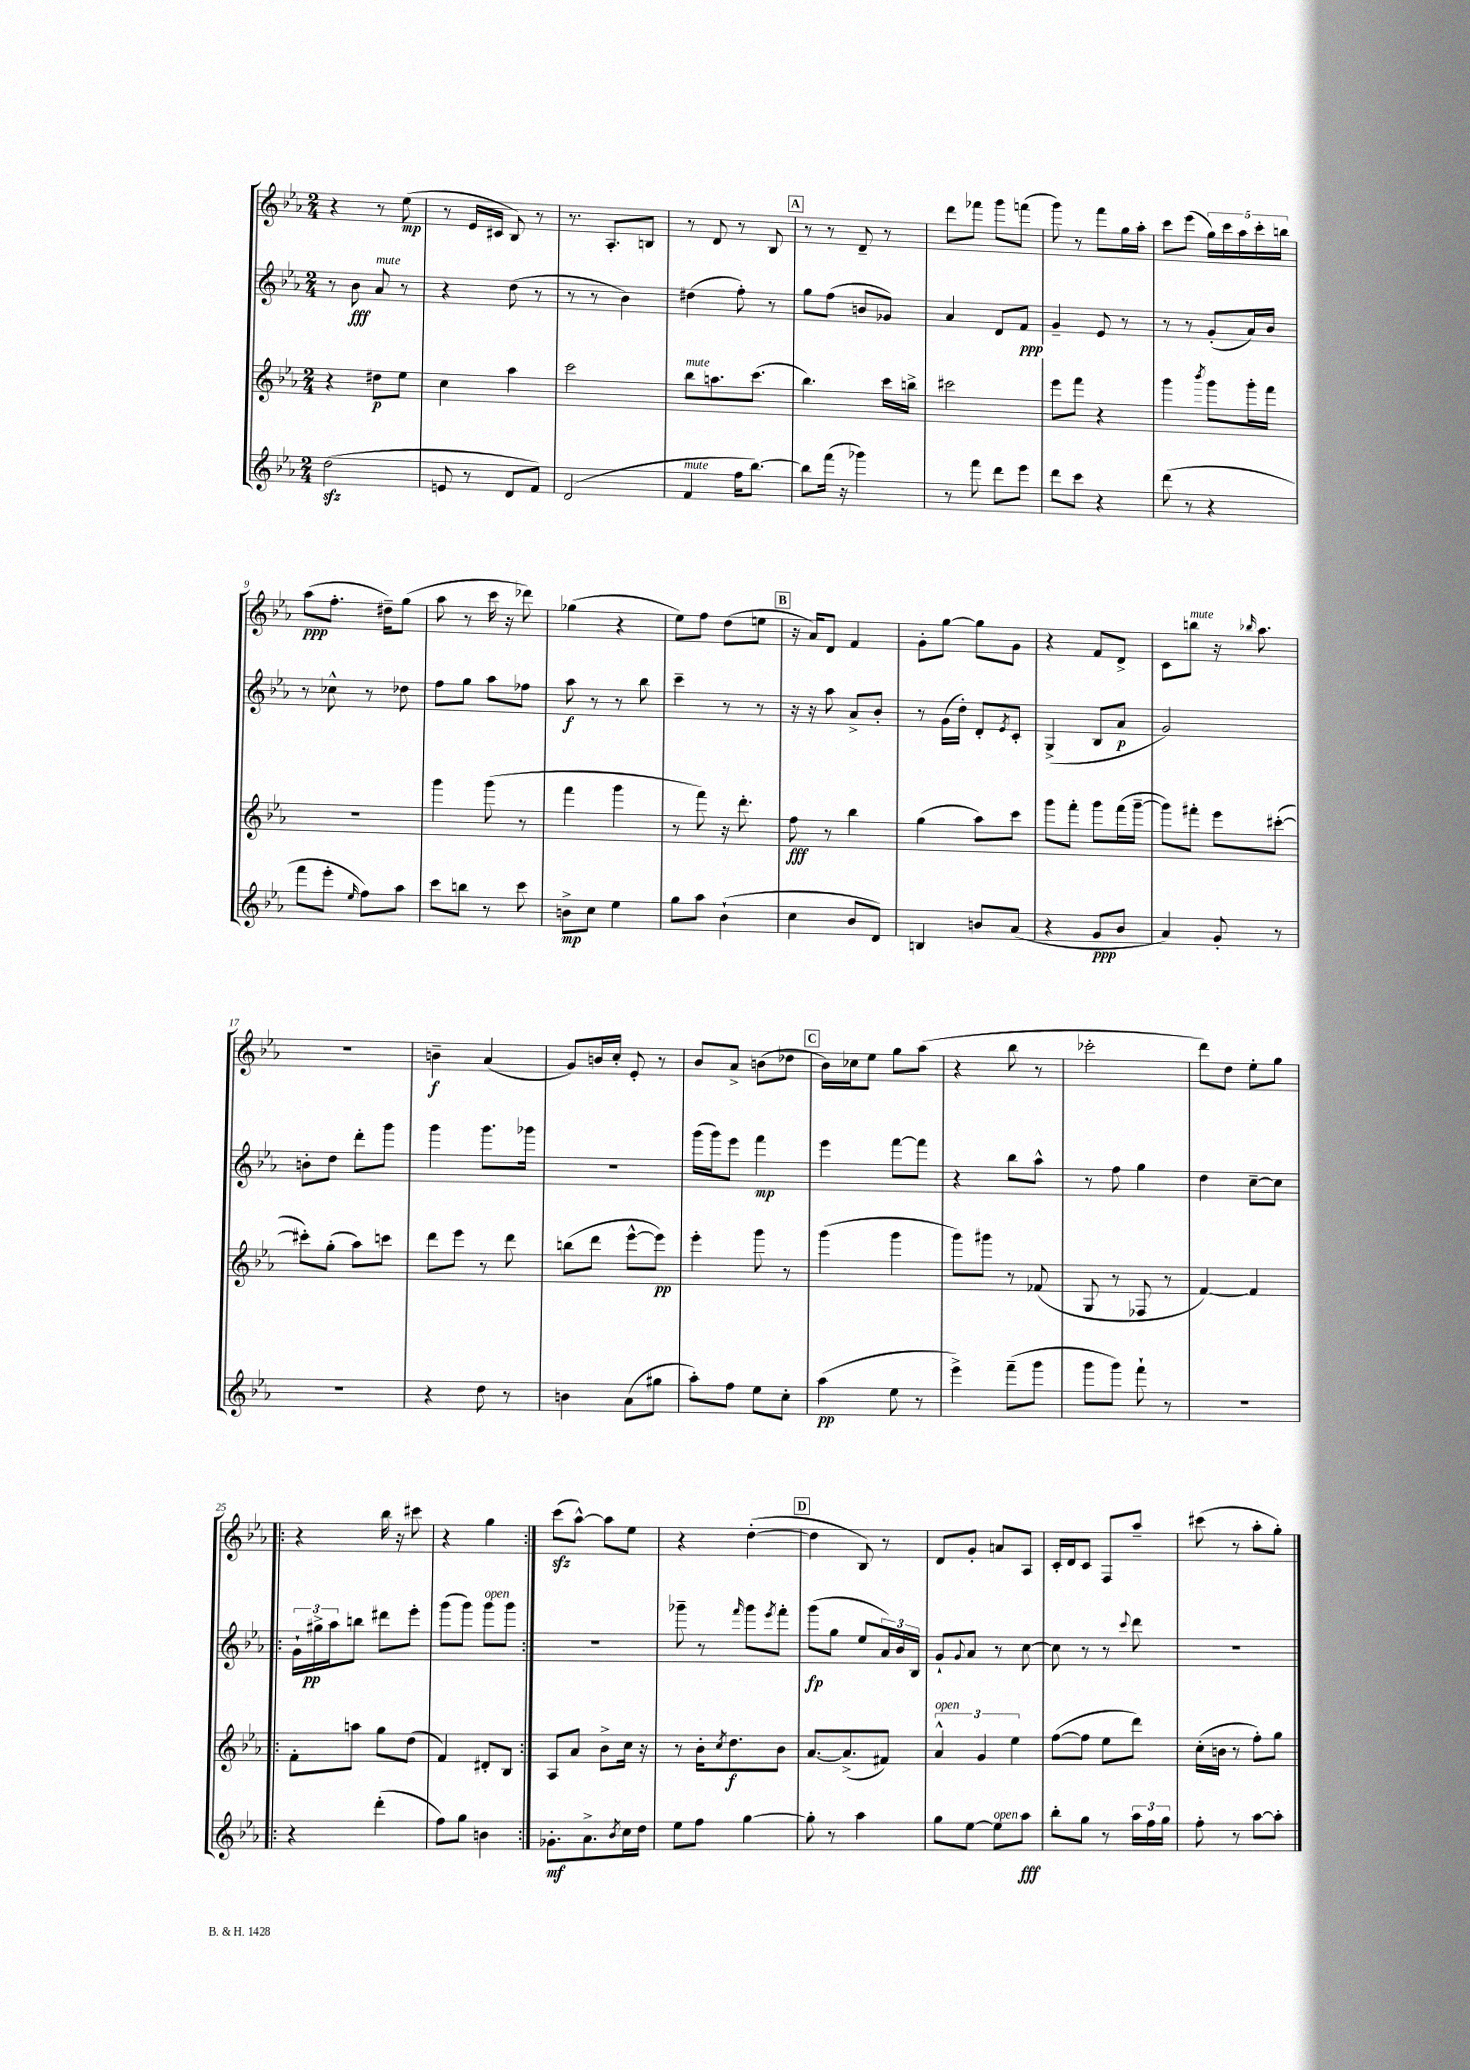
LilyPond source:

<<
\new StaffGroup <<
\new Staff = "s0" {
    \clef treble \key ees \major \numericTimeSignature \time 2/4
    r4 r8 ees''8\mp( |
    r8 ees'16 cis'16 bes8) r8 |
    r8. aes8.-. b8 |
    r8 d'8 r8 bes8 |
    \mark \markup { \box "A" } r8 r8 d'8-- r8 |
    d'''8 fes'''8 g'''8 f'''8( |
    g'''8) r8 f'''8 g''16 aes''16-. |
    c'''8 ees'''8( \tuplet 5/4 { g''16) c'''16 aes''16 c'''16-. b''16 } |
    aes''8\ppp( f''8.-. dis''16--) g''8( |
    aes''8 r8 c'''16 r16 des'''8) |
    ges''4( r4 |
    ees''8) f''8 d''8( e''8 |
    \mark \markup { \box "B" } r16 aes'16) d'8 f'4 |
    g'8-. g''8~ g''8 g'8 |
    r4 f'8 d'8-> |
    c'8 b''8^\markup { \italic "mute" } r16 \grace { bes''16 } aes''8. |
    R2 |
    b'4--\f aes'4( |
    g'8) b'16 c''16-. ees'8-. r8 |
    bes'8 aes'8-> b'8( des''8 |
    \mark \markup { \box "C" } bes'16) ces''16 ees''8 g''8 aes''8( |
    r4 bes''8 r8 |
    ces'''2-. |
    d'''8) d''8 ees''8-. g''8 |
    \repeat volta 2 { r4 bes''16 r16 cis'''8 |
    r4 g''4 | }
    c'''8\sfz( aes''8~-^) aes''8 ees''8 |
    r4 d''4~-.( |
    \mark \markup { \box "D" } d''4 bes8) r8 |
    d'8 g'8-. a'8 aes8 |
    c'16-. d'16 c'8 f8 aes''8-- |
    cis'''8( r8 aes''8-. g''8-.) \bar "|." |
}
\new Staff = "s1" {
    \clef treble \key ees \major \numericTimeSignature \time 2/4
    r8 bes'8\fff aes'8^\markup { \italic "mute" } r8 |
    r4 d''8( r8 |
    r8 r8 bes'4) |
    dis''4( f''8-.) r8 |
    \mark \markup { \box "A" } g''8 f''8( b'8 ges'8) |
    aes'4 d'8 f'8\ppp |
    g'4-- ees'8 r8 |
    r8 r8 g'8-.( aes'16) bes'16 |
    r8 ces''8-^ r8 des''8 |
    f''8 g''8 aes''8 fes''8 |
    aes''8\f r8 r8 bes''8 |
    c'''4-- r8 r8 |
    \mark \markup { \box "B" } r16 r16 aes''8 aes'8-> bes'8-. |
    r8 g'16( d''16-.) d'8-. \acciaccatura { ees'8 } c'8-. |
    g4->( bes8 aes'8\p |
    g'2) |
    b'8-. d''8 d'''8-. g'''8 |
    g'''4 g'''8. ges'''16 |
    R2 |
    g'''16( g'''16) ees'''8 f'''4\mp |
    \mark \markup { \box "C" } ees'''4 f'''8~ f'''8 |
    r4 bes''8 aes''8-^ |
    r8 f''8 g''4 |
    d''4 c''8~-- c''8 |
    \repeat volta 2 { \tuplet 3/2 { g'16-! gis''16->\pp aes''16 } b''8 dis'''8 ees'''8-. |
    g'''8( g'''8) g'''8^\markup { \italic "open" } g'''8 | }
    R2 |
    ges'''8-- r8 \grace { f'''16 } ges'''8 \acciaccatura { ees'''8 } f'''8-. |
    \mark \markup { \box "D" } g'''8\fp( g''8 ees''8 \tuplet 3/2 { aes'16) bes'16 bes16 } |
    g'8-! \appoggiatura { g'8 } aes'8 r8 c''8~ |
    c''8 r8 r8 \appoggiatura { c'''8 } d'''8 |
    r2 \bar "|." |
}
\new Staff = "s2" {
    \clef treble \key ees \major \numericTimeSignature \time 2/4
    r4 dis''8\p ees''8 |
    c''4 aes''4 |
    c'''2 |
    bes''8^\markup { \italic "mute" } a''8. c'''8.( |
    \mark \markup { \box "A" } bes''4.) c'''16 b''16-> |
    cis'''2 |
    ees'''8 f'''8 r4 |
    g'''4 \acciaccatura { bes'''8 } g'''8 g'''16-. f'''16 |
    r2 |
    g'''4 g'''8( r8 |
    f'''4 g'''4 |
    r8 f'''8) r16 d'''8.-. |
    \mark \markup { \box "B" } f''8\fff r8 bes''4 |
    g''4( aes''8) c'''8 |
    g'''8 f'''8-. g'''8 f'''16( g'''16~-- |
    g'''8) fis'''8-. ees'''8 cis'''8~-.( |
    cis'''8-.) g''8-.( aes''8) c'''8 |
    d'''8 ees'''8 r8 d'''8 |
    b''8( d'''8 ees'''8~-^ ees'''8\pp) |
    ees'''4-. g'''8 r8 |
    \mark \markup { \box "C" } g'''4( g'''4 |
    g'''8) gis'''8 r8 fes'8( |
    g8 r8 fes8 r8 |
    f'4~) f'4 |
    \repeat volta 2 { f'8-. a''8 g''8 d''8( |
    f'4) dis'8-. bes8 | }
    aes8 aes'8 bes'8-> c''16 r16 |
    r8 bes'16-. \acciaccatura { c''8 } d''8.\f bes'8 |
    \mark \markup { \box "D" } aes'8.~ aes'8.->( fis'8) |
    \tuplet 3/2 { aes'4-^^\markup { \italic "open" } g'4 ees''4 } |
    f''8~( f''8 ees''8 d'''8) |
    c''16-.( b'16 r8 f''8-.) g''8 \bar "|." |
}
\new Staff = "s3" {
    \clef treble \key ees \major \numericTimeSignature \time 2/4
    d''2\sfz( |
    e'8 r8 d'8 f'8) |
    d'2( |
    f'4^\markup { \italic "mute" } f''16 bes''8.~) |
    \mark \markup { \box "A" } bes''8 f'''16( r16 ges'''4) |
    r8 f'''8 d'''8 ees'''8 |
    d'''8 c'''8 r4 |
    d'''8( r8 r4 |
    f'''8 ees'''8-. \grace { ees''16 } f''8) aes''8 |
    c'''8 b''8 r8 c'''8 |
    b'8->\mp c''8 ees''4 |
    g''8 aes''8 bes'4-!( |
    \mark \markup { \box "B" } c''4 bes'8 d'8) |
    b4 b'8 aes'8( |
    r4 g'8\ppp bes'8 |
    aes'4) g'8-. r8 |
    R2 |
    r4 d''8 r8 |
    b'4 aes'8( gis''8 |
    aes''8-.) f''8 ees''8 c''8-. |
    \mark \markup { \box "C" } aes''4\pp( ees''8 r8 |
    ees'''4->) f'''8--( g'''8 |
    g'''8 g'''8) f'''8-! r8 |
    r2 |
    \repeat volta 2 { r4 d'''4-.( |
    f''8) g''8 b'4 | }
    ges'8.-.\mf aes'8.-> \acciaccatura { bes'8 } c''16 d''16 |
    ees''8 f''8 g''4~ |
    \mark \markup { \box "D" } g''8-. r8 aes''4 |
    g''8 ees''8~ ees''8^\markup { \italic "open" } aes''8\fff |
    bes''8-. g''8 r8 \tuplet 3/2 { aes''16 f''16 g''16 } |
    f''8-. r8 aes''8~ aes''8-. \bar "|." |
}
>>
>>
